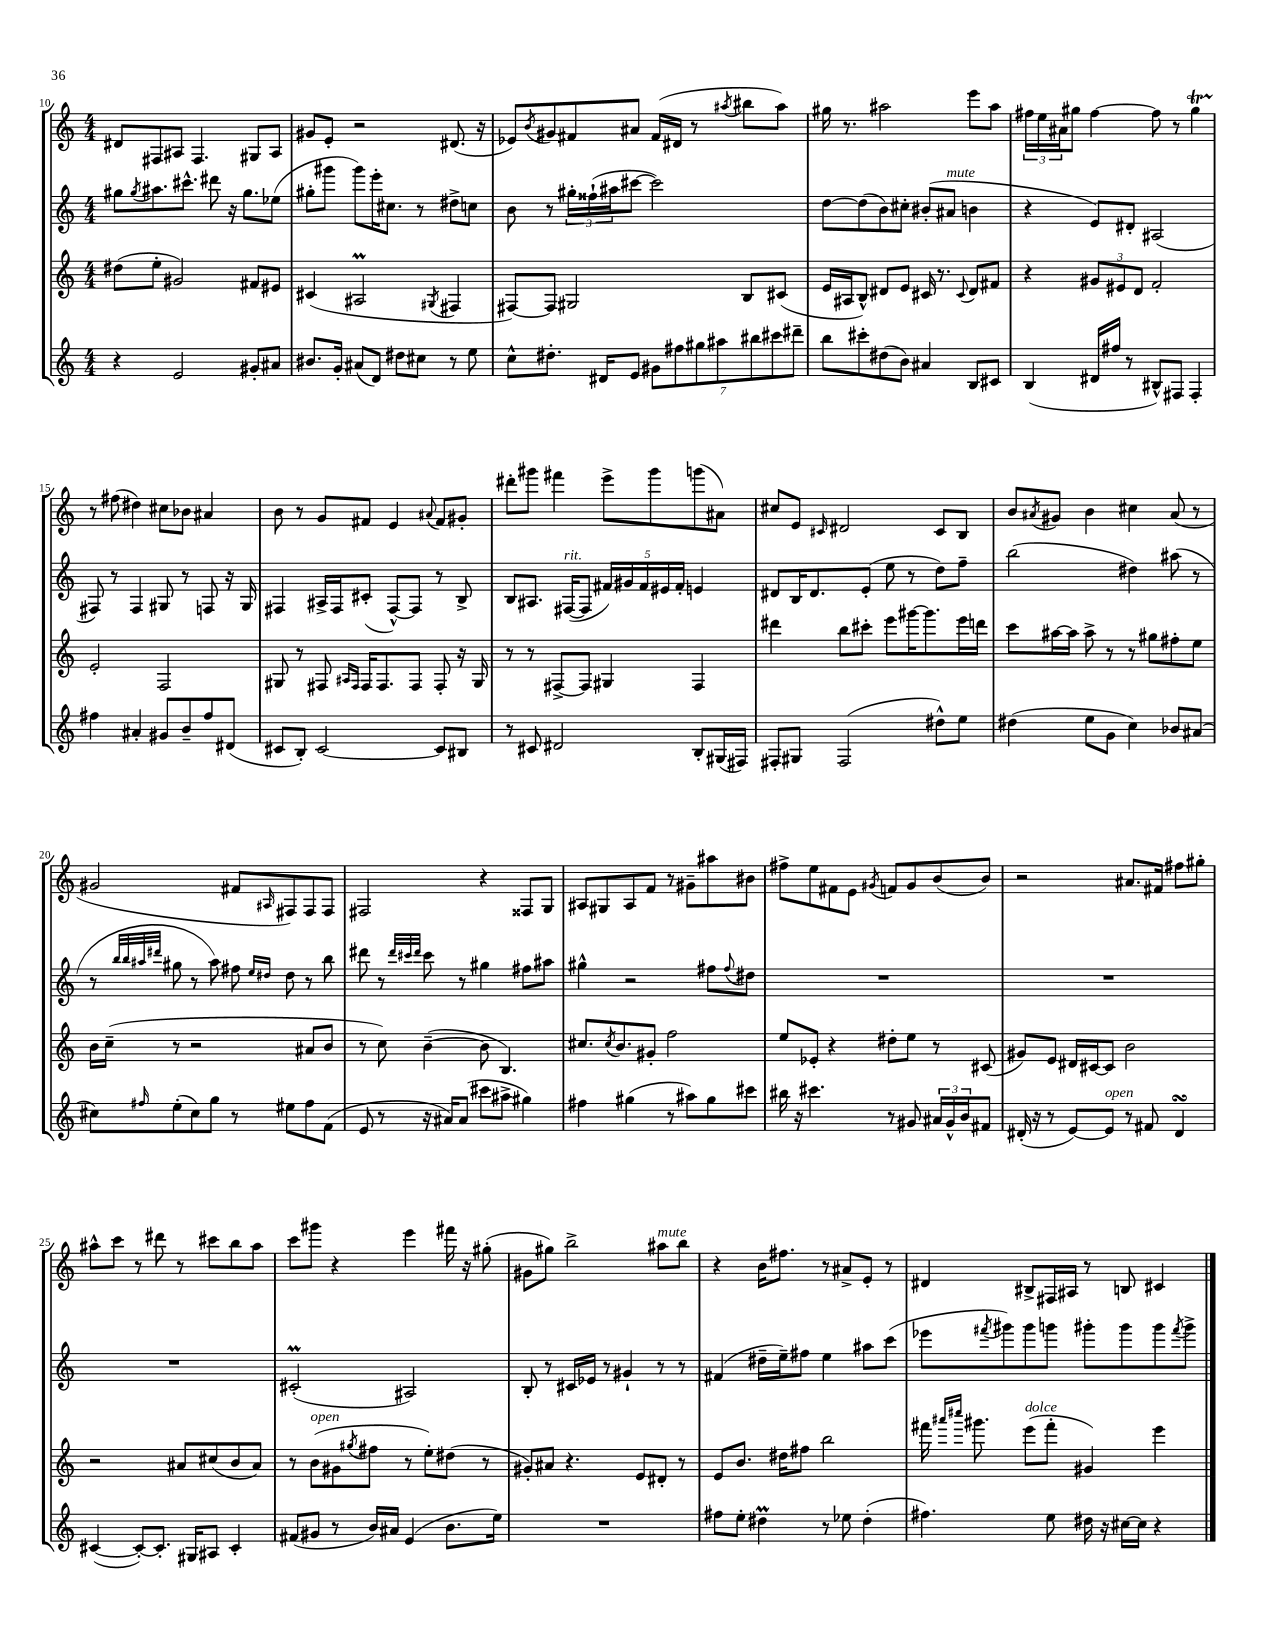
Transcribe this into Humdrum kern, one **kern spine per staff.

**kern	**kern	**kern	**kern
*staff4	*staff3	*staff2	*staff1
*clefG2	*clefG2	*clefG2	*clefG2
*k[]	*k[]	*k[]	*k[]
*M4/4	*M4/4	*M4/4	*M4/4
4r	(8dd#	8gg#	8d#
.	.	8qgg#	.
.	8ee'	8.aa#	8F#
2e	2g#)	.	8A#
.	.	8.ccc#^^	.
.	.	.	4.F#
.	.	8ddd#	.
.	.	16r	.
.	.	8.gg#	.
8g#'	8f#	.	8G#
8a#	8e#	(8ee-	8A#
=	=	=	=
8.b#	(4c#	8gg#'	8g#
.	.	8ggg#	8e'
16g'	.	.	.
(8a#	2A#	8ggg#)	2r
8d)	.	16eee'	.
.	.	8.cc#	.
8dd#	.	.	.
8cc#	.	8r	.
.	8qG#	.	.
8r	4F#	8dd#^	(8.d#
8ee	.	8cc	.
.	.	.	16r
=	=	=	=
8cc^^	[8F#)	8b	8e-)
.	.	.	8qb
8.dd#'	8F#]	8r	8g#
.	2G#	24gg#'	8f#
.	.	(24ff##`	.
16d#	.	.	.
.	.	24aa#	.
8e	.	[8ccc#	8a#
14g#	.	2ccc#])	(16f#
.	.	.	16d#
14ff#	.	.	.
.	.	.	8r
14gg#	.	.	.
14aa#	.	.	.
.	.	.	8qaa#
.	8B	.	8bb#
14bb#	.	.	.
14ccc#	.	.	.
.	(8c#	.	8aa#)
14ddd#~	.	.	.
=	=	=	=
8bb	16e	[8dd	16gg#
.	16A#	.	8.r
8ccc#'	8B^^)	(8dd]	.
(8dd#	8d#	8b)	2aa#
8b)	8e	8cc#'	.
4a#	16c#	(8b#'	.
.	8.r	.	.
.	.	8a#	.
.	8qqc#	.	.
8B	8d#	4b	8eee
8c#	8f#	.	8aa#
=	=	=	=
(4B	4r	4r	24ff#
.	.	.	24ee
.	.	.	24a#
.	.	.	8gg#
16d#	12g#	8e)	[4ff#
16ff#	.	.	.
.	12e#	.	.
8r	.	8d#'	.
.	12d	.	.
8B#^^)	2f'	(2A#	8ff#]
8F#	.	.	8r
4F#'	.	.	4gg#
=	=	=	=
4ff#	2e'	8F#)	8r
.	.	8r	(8ff#
4a#'	.	4F#	4dd#)
8g#	2F	8G#	8cc#
8b~	.	8r	8b-
8ff#	.	8F	4a#
(8d#	.	16r	.
.	.	16G#	.
=	=	=	=
8c#	8G#	4F#	8b
8B')	8r	.	8r
[2c#	8F#	16A#^	8g
.	.	16F#	.
.	16qqA#	.	.
.	16qqF#	.	.
.	16F#	(8c#'	8f#
.	8.F#	.	.
.	.	[8F#^^)	4e
.	8F#	8F#]	.
.	.	.	8qqa#
8c#]	8F#'	8r	8f#
8B#	16r	8B^	8g#'
.	16G#	.	.
=	=	=	=
8r	8r	8B	8ddd#'
8c#	8r	8.A#	8ggg#
2d#	[8F#^	.	4fff#
.	.	([16F#	.
.	8F#]	8F#]	.
.	4G#	20f#)	8eee^
.	.	20g#	.
.	.	20f#	.
.	.	.	8ggg#
.	.	20e#	.
.	.	20f#'	.
8B'	4F#	4e	(8ggg
(16G#	.	.	8a#)
16F#)	.	.	.
=	=	=	=
8F#'	4ddd#	8d#	8cc#
8G#	.	16B	8e
.	.	8.d#	.
.	.	.	16qqc#
(2F#	8bb	.	2d#
.	8ccc#'	(8e'	.
.	8eee	8ee	.
.	[16ggg#	8r	.
.	8.ggg#]	.	.
8dd#^^)	.	8dd)	8c#
8ee	16eee	8ff~	8B
.	16ddd	.	.
=	=	=	=
(4dd#	8ccc	(2bb	8b
.	.	.	8qa#
.	[16aa#	.	8g#
.	16aa#]	.	.
8ee	8aa#^	.	4b
8g	8r	.	.
4cc)	8r	4dd#)	4cc#
.	8gg#	.	.
8b-	8ff#'	(8aa#	(8a#
(8a#	8ee	8r	8r
=	=	=	=
8cc#)	16b	8r	2g#
.	(16cc~	.	.
.	.	32qqbb	.
.	.	32qqbb	.
.	.	32qqaa#	.
16qqff#	.	32qqddd#	.
(8ee'	8r	8gg#	.
8cc#)	2r	8r	.
8gg	.	8aa#)	.
8r	.	8ff#	8f#
.	.	16qqee	.
.	.	16qqdd#	16qqA#
8ee#	.	8dd#	8F#)
8ff#	8a#	8r	8F#
(8f	8b	8bb	8F#
=	=	=	=
8e	8r	8ddd#	2F#
8r	8cc)	8r	.
.	.	32qqddd#	.
.	.	32qqccc#	.
.	.	32qqddd#	.
16r	([4b~	8ccc#	.
16a#)	.	.	.
(8a#	.	8r	.
8ccc#	8b]	4gg#	4r
8aa#^	4.B)	.	.
4gg#)	.	8ff#	8F##
.	.	8aa#	8G
=	=	=	=
4ff#	8.cc#	4gg#^^	8A#
.	.	.	8G#
.	8qcc#	.	.
.	8.b	.	.
(4gg#	.	2r	8A#
.	8g#'	.	8f
8r	2ff	.	8r
8aa#)	.	.	8g#~
8gg#	.	8ff#	8aa#
.	.	8qqff#	.
8ccc#	.	8dd#	8b#
=	=	=	=
16bb#	8ee	1r	8ff#^
16r	.	.	.
4.ccc#	8e-'	.	8ee
.	4r	.	8f#
.	.	.	8e
.	.	.	8qg#
8r	8dd#'	.	8f
8g#	8ee	.	8g#
24a#	8r	.	(8b
24g#^^	.	.	.
24b	.	.	.
8f#	(8c#	.	8b)
=	=	=	=
(16d#'	8g#)	1r	2r
16r	.	.	.
8r	8e	.	.
[8e)	16d#	.	.
.	[16c#	.	.
8e]	8c#]	.	.
8r	2b	.	8.a#
8f#	.	.	.
.	.	.	16f#
4d#	.	.	8ff#
.	.	.	8gg#'
=	=	=	=
([4c#	2r	1r	8aa#^^
.	.	.	8ccc
8c#'_)	.	.	8r
8.c#']	.	.	8ddd#
.	8a#	.	8r
16G#	.	.	.
8A#	(8cc#	.	8ccc#
4c#'	8b	.	8bb
.	8a#)	.	8aa#
=	=	=	=
(8f#	8r	(2c#'	8ccc
8g#	(8b	.	8ggg#
8r	8g#	.	4r
.	8qgg#	.	.
16b)	8ff#	.	.
16a#	.	.	.
(4e	8r	2A#)	4eee
.	8ee')	.	.
8.b	(8dd#	.	16fff#
.	.	.	16r
.	8r	.	(8gg#'
16ee)	.	.	.
=	=	=	=
1r	8g#')	8B'	8g#
.	8a#	8r	8gg#)
.	4.r	16c#	2bb^
.	.	16e-	.
.	.	8r	.
.	.	4g#`	.
.	8e	.	.
.	8d#'	8r	8aa#
.	8r	8r	8bb
=	=	=	=
8ff#	8e	(4f#	4r
8ee'	8.b	.	.
4dd#	.	16dd#~	16b
.	16dd#	16ee~)	8.ff#
.	8ff#	8ff#	.
8r	2bb	4ee	8r
8ee-	.	.	8a#^
(4dd#'	.	8aa#	8e'
.	.	(8ccc	8r
=	=	=	=
4.ff#)	16fff#	8eee-	4d#
.	16qqaaa#	.	.
.	16qqcccc#	.	.
.	8.ggg#	.	.
.	.	8qfff#	.
.	.	8ggg#)	.
.	(8eee	8ggg#	8B#^
8ee	8fff#'	8ggg	16F#
.	.	.	16A#
16dd#	4g#)	8ggg#'	8r
16r	.	.	.
[16cc#	.	8ggg#	8B
16cc#]	.	.	.
4r	4eee	8ggg#	4c#
.	.	8qfff#	.
.	.	8ggg#^	.
==	==	==	==
*-	*-	*-	*-
